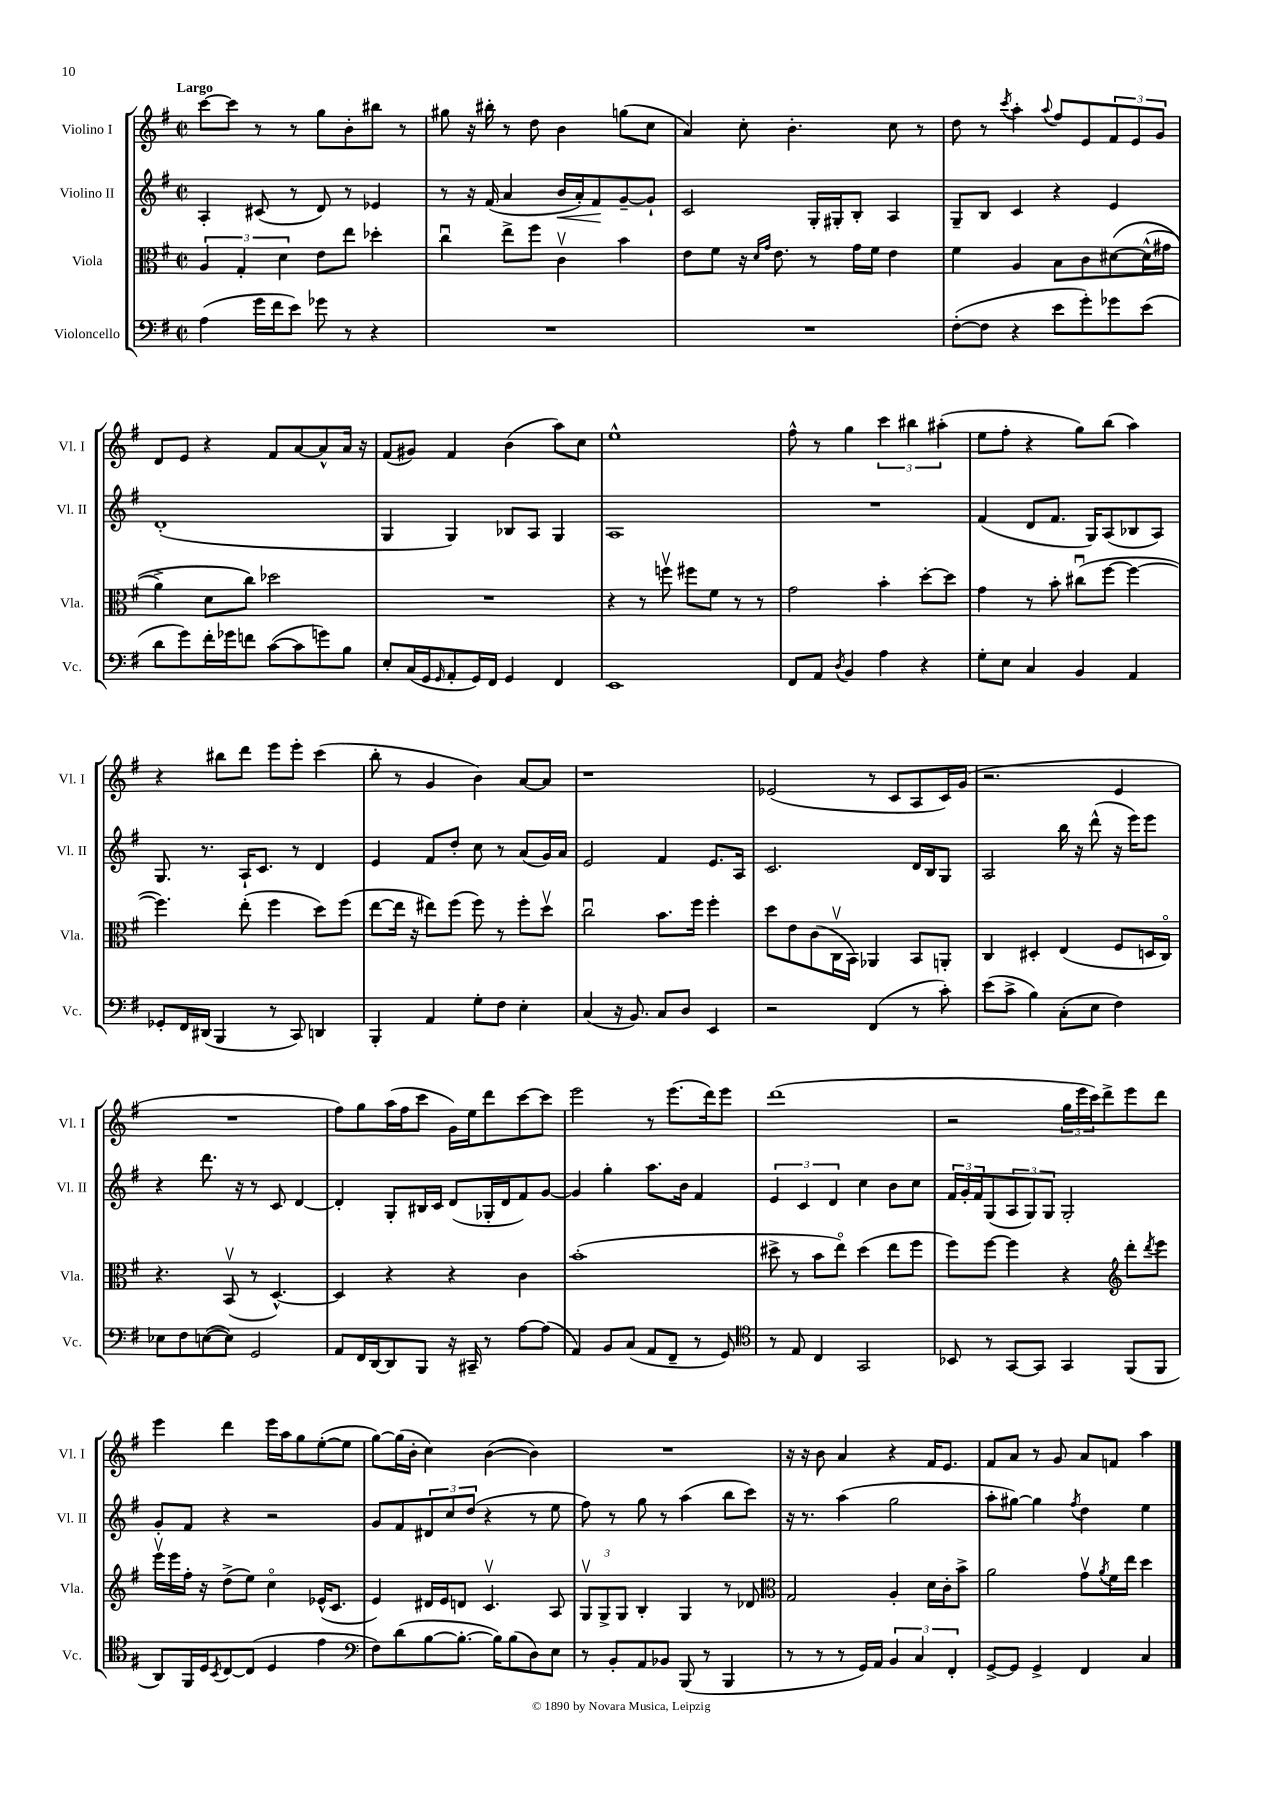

**kern	**kern	**kern	**kern
*staff4	*staff3	*staff2	*staff1
*clefF4	*clefC3	*clefG2	*clefG2
*k[f#]	*k[f#]	*k[f#]	*k[f#]
*M2/2	*M2/2	*M2/2	*M2/2
*met(c|)	*met(c|)	*met(c|)	*met(c|)
(4A	6A	4A'	[8ccc
.	.	.	8ccc]
.	6G'	.	.
16g	.	(8c#	8r
16f#	.	.	.
.	6d	.	.
8e)	.	8r	8r
8g-	8e	8d)	8gg
8r	8ee	8r	8b'
4r	4dd-'	4e-	8bb#
.	.	.	8r
=	=	=	=
1r	4ccu	8r	8gg#
.	.	16r	16r
.	.	(16f#	16bb#'
.	8ee^	4a	8r
.	8ff#	.	8dd
.	4cv	16b	4b
.	.	16a')	.
.	.	8f#	.
.	4b	[8g~	(8gg
.	.	8g`]	8cc
=	=	=	=
1r	8e	2c	4a)
.	8f#	.	.
.	16r	.	8cc'
.	16qqd	.	.
.	16qqg	.	.
.	8.e	.	.
.	.	.	4.b'
.	8r	16G'	.
.	.	16G#'	.
.	16g	8B'	.
.	16f#	.	.
.	4e	4A	8cc
.	.	.	8r
=	=	=	=
([8F#'	4f#	8G~	8dd
8F#]	.	8B	8r
.	.	.	8qccc
4r	4A	4c	4aa'
.	.	.	8qqaa
8e	8B	4r	8ff#
8g')	8c	.	8e
8g-	&([8d#	4e	12f#
.	.	.	12e
(8e	(16d#^^]	.	.
.	.	.	12g
.	16g#	.	.
=	=	=	=
8d	4a^)	(1d'	8d
8g)	.	.	8e
16f#'	8d	.	4r
16g-	.	.	.
8f	8cc&)	.	.
([8c	2dd-	.	8f#
8c]	.	.	[8a
8g)	.	.	8a^^]
8B	.	.	16a
.	.	.	16r
=	=	=	=
8E'	1r	4G	(8f#
(16C	.	.	8g#)
16GG	.	.	.
16qqGG	.	.	.
8AA'	.	4G)	4f#
16GG)	.	.	.
16FF#	.	.	.
4GG	.	8B-	(4b
.	.	8A	.
4FF#	.	4G	8aa)
.	.	.	8cc
=	=	=	=
1EE	4r	1A	1ee^^
.	8r	.	.
.	8ffv	.	.
.	8ff#	.	.
.	8f#	.	.
.	8r	.	.
.	8r	.	.
=	=	=	=
8FF#	2g	1r	8ff#^^
8AA	.	.	8r
8qD	.	.	.
4BB	.	.	4gg
4A	4b'	.	6ccc
.	.	.	6bb#
4r	[8dd'	.	.
.	.	.	(6aa#'
.	8dd]	.	.
=	=	=	=
8G'	4g	(4f#	8ee
8E	.	.	8ff#'
4C	8r	8d	4r
.	8b'	8.f#	.
4BB	(8cc#u	.	8gg)
.	.	16G)	.
.	[8ff#	(8A	(8bb
4AA	4ff#_	8B-	4aa)
.	.	8A)	.
=	=	=	=
8GG-'	4.ff#])	8.G	4r
16FF#	.	.	.
(16DD#	.	8.r	.
4BBB	.	.	8bb#
.	(8ee'	16A`	8ddd
.	.	8.c	.
8r	4ff#	.	8eee
8CC)	.	8r	8eee'
4DD	8dd)	4d	(4ccc
.	(8ff#	.	.
=	=	=	=
4BBB'	[8ee	4e	8bb'
.	16ee]	.	8r
.	16r	.	.
4AA	8ee#)	8f#	4g
.	(8ff#	8dd'	.
8G'	8ff#)	8cc	4b)
8F#	8r	8r	.
4E'	8ff#'	(8a	[8a
.	8ddv	16g)	8a]
.	.	16a	.
=	=	=	=
(4C	2ccu	2e	1r
16r	.	.	.
8.BB)	.	.	.
8C	8.b	4f#	.
8D	.	.	.
.	16ff#	.	.
4EE	4ff#'	8.e	.
.	.	16A	.
=	=	=	=
2r	8dd	2.c	(2e-
.	8e	.	.
.	(8c	.	.
.	16Cv	.	.
.	16BB)	.	.
(4FF#	4AA-	.	8r
.	.	.	8c
8r	8BB	16d	8A
.	.	16B	.
8c')	8AA'	8G	16c)
.	.	.	(16g
=	=	=	=
(8e	4C	2A	2.r
8c^	.	.	.
4B)	4D#'	.	.
(8C'	(4E	16bb	.
.	.	16r	.
8E	.	(8ddd^^	.
4F#)	8F#	16r	4e
.	.	16eee)	.
.	16D	8eee	.
.	16Co)	.	.
=	=	=	=
8E-	4.r	4r	1r
8F#	.	.	.
([8E	.	8.ddd	.
8E])	(8BBv	.	.
.	.	16r	.
2GG	8r	8r	.
.	[4.D^^)	8c	.
.	.	[4d	.
=	=	=	=
8AA	4D]	4d']	8ff#)
16FF#	.	.	8gg
[16DD	.	.	.
8DD]	4r	8G'	(16aa
.	.	.	16ff#
8BBB	.	16B#	8ccc
.	.	16c	.
16r	4r	(8d	16g)
16CC#~	.	.	16ee
8r	.	16G-'	8ddd
.	.	16d	.
[8A	4c	8f#)	[8ccc
(8A]	.	[8g	8ccc]
=	=	=	=
4AA)	(1b'	4g]	2eee
8BB	.	4gg'	.
(8C	.	.	.
8AA	.	8.aa	8r
8FF#~	.	.	(8.eee
.	.	16b	.
8r	.	4f#	.
.	.	.	16ddd)
8GG)	.	.	8eee
=	=	=	=
*clefC4	*	*	*
8r	8dd#^	6e	(1ddd
8E	8r	.	.
.	.	6c	.
4C	8b	.	.
.	.	6d	.
.	8eeo)	.	.
2GG	(4dd#	4cc	.
.	8ee	8b	.
.	8ff#	8cc	.
=	=	=	=
8BB-	8ff#)	24f#	2r
.	.	24g'	.
.	.	24f#	.
8r	[8ff#	(8G	.
[8GG	4ff#]	12A	.
.	.	12G)	.
8GG]	.	.	.
.	.	12G	.
4GG	4r	2G'	24gg
.	.	.	24eee
.	.	.	24ccc)
.	.	.	8ddd^
*	*clefG2	*	*
(8FF#	8ddd'	.	8eee
.	8qddd	.	.
8FF#	8eee	.	8ddd
=	=	=	=
8AA)	16eeev	8g'	4eee
.	16eee	.	.
16FF#	16ff#'	8f#	.
16D	16r	.	.
8qBB	.	.	.
[8C	(8dd^	4r	4ddd
(8C]	8ee)	.	.
4D	4cco	2r	16eee
.	.	.	16aa
.	.	.	8gg
4e	(16e-^^	.	([8ee'
.	8.c	.	.
.	.	.	8ee]
=	=	=	=
*clefF4	*	*	*
8F#)	4e)	8g	[8gg)
(8d	.	8f#	(16gg]
.	.	.	16b'
[8B	16d#	12d#	4cc)
.	16e	.	.
.	.	12cc	.
8.B'_	8d	.	.
.	.	(12dd	.
.	4.cv	4r	([4b
16B])	.	.	.
(8B	.	.	.
8D)	.	8r	4b])
8E	8A	8ee	.
=	=	=	=
8r	12Gv	8ff#)	1r
.	12G^	.	.
8BB'	.	8r	.
.	12G	.	.
8AA	4B'	8gg	.
8BB-	.	8r	.
(8BBB	4G	(4aa	.
8r	.	.	.
4BBB	8r	8bb	.
.	8d-	8ccc)	.
=	=	=	=
*	*clefC3	*	*
8r	2G	16r	16r
.	.	8.r	16r
8r	.	.	8b
8r	.	(4aa	4a
16GG)	.	.	.
16AA	.	.	.
6BB	4A'	2gg	4r
6C	.	.	.
.	16d	.	16f#
.	16c'	.	8.e
6FF#'	.	.	.
.	8b^	.	.
=	=	=	=
[8GG^	2a	8aa'	8f#
8GG]	.	[8gg#)	8a
4GG^	.	4gg#]	8r
.	.	.	8g
.	.	8qff#	.
4FF#	8gv	4dd	8a
.	8qa	.	.
.	16f#	.	8f
.	16ee	.	.
4C	4dd	4ee	4aa
==	==	==	==
*-	*-	*-	*-
